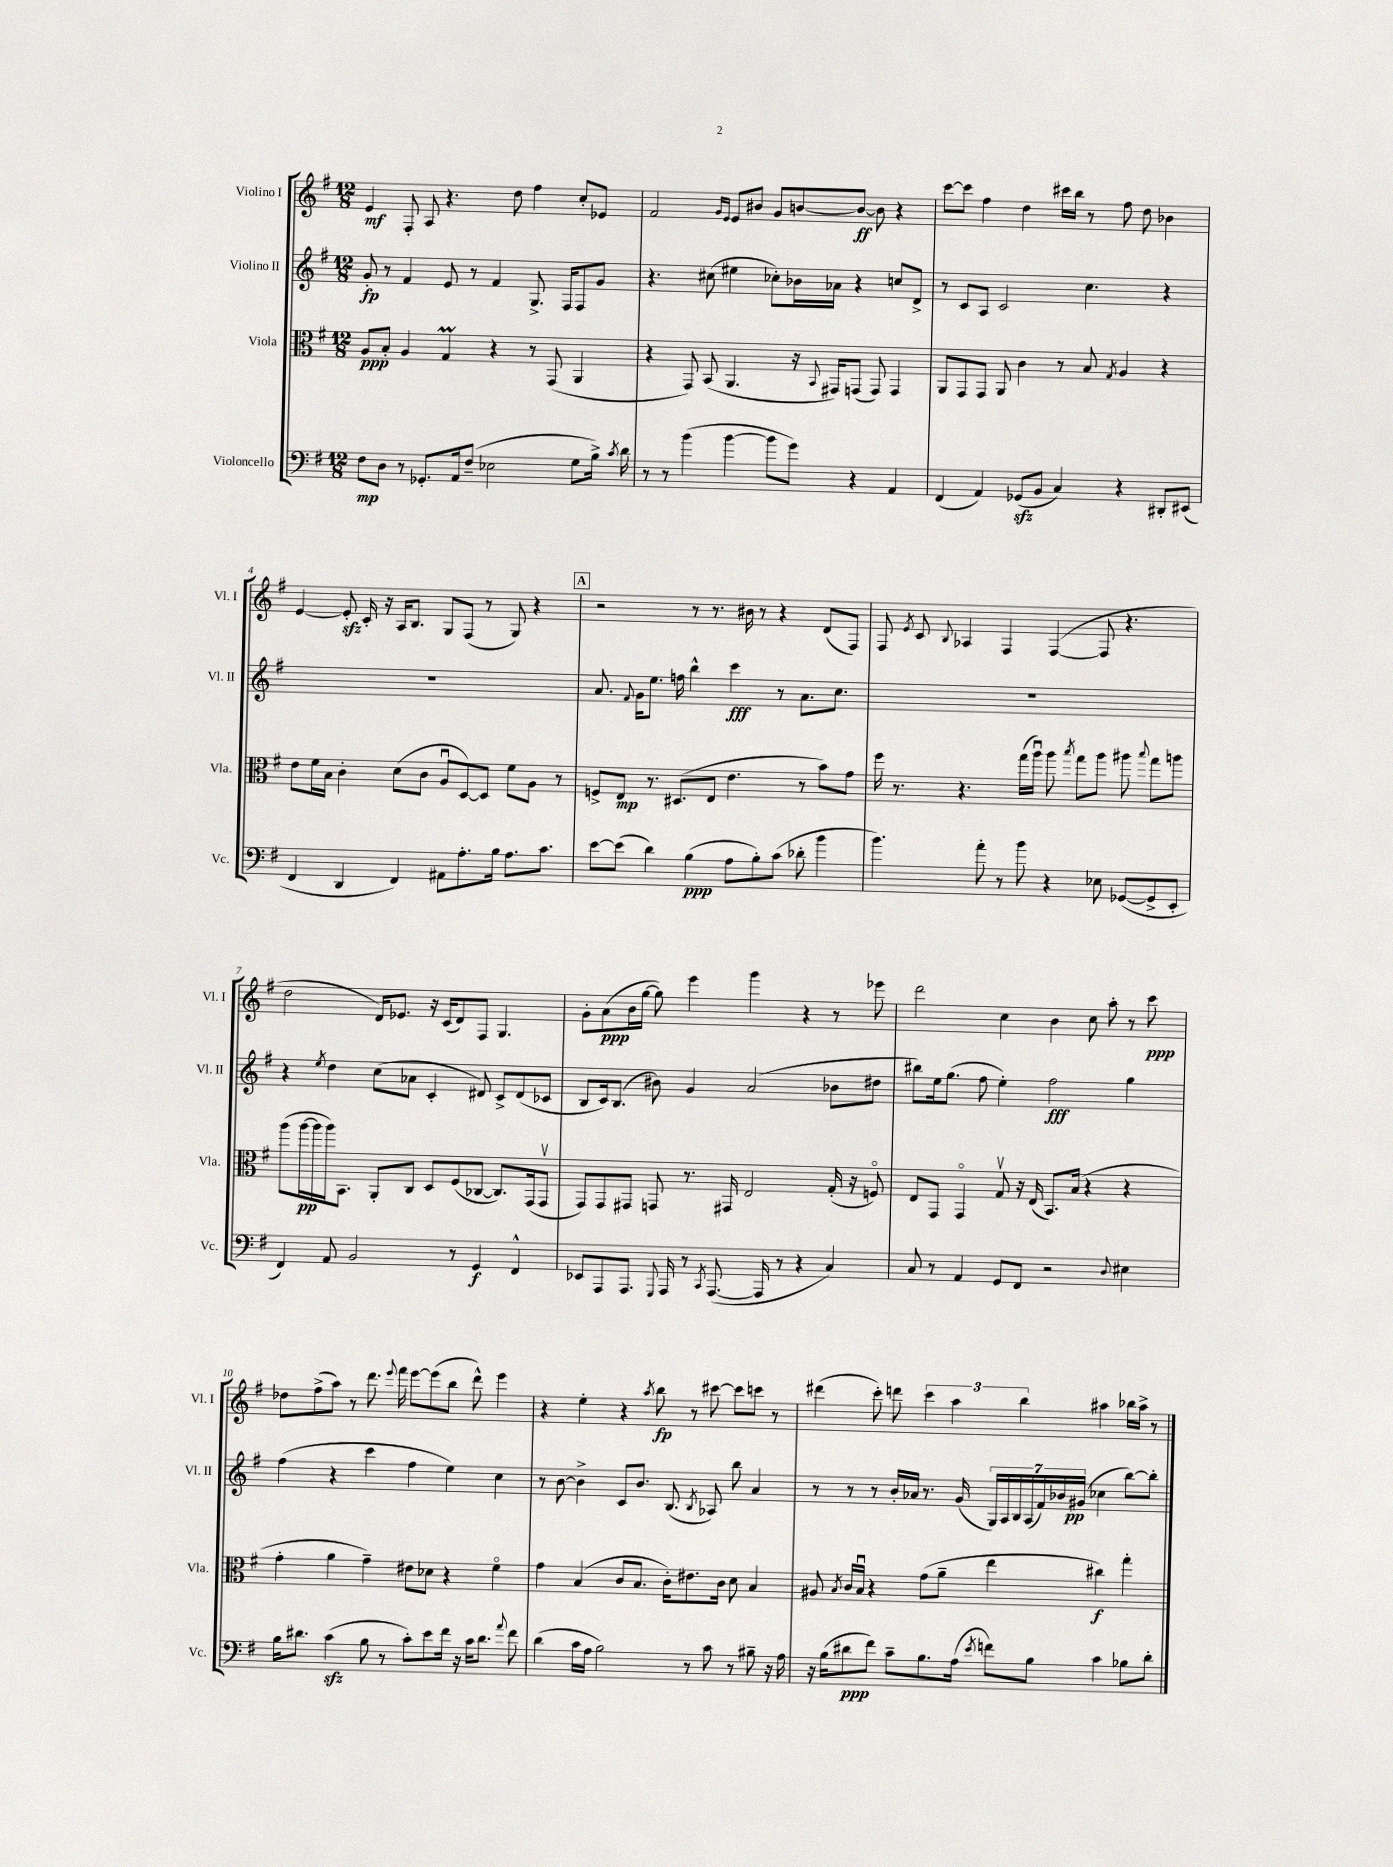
<<
\new StaffGroup <<
\new Staff = "s0" \with { instrumentName = "Violino I" shortInstrumentName = "Vl. I" } {
    \clef treble \key g \major \numericTimeSignature \time 12/8
    \autoBeamOff e'4\mf fis8-. a8 r4. d''8 fis''4 c''8[-. ees'8] |
    fis'2 \grace { g'16[ e'16] } e'8[ bis'8] g'8[ b'8~ b'8]~\ff b'8 r4 |
    c'''8[~ c'''8] fis''4 d''4 cis'''16[ b''16] r8 fis''8 d''8 bes'4 |
    e'4~ e'8-.\sfz c'16-. r16 a16[ b8.] g8[ fis8]( r8 g8) r4 |
    \mark \markup { \box "A" } r2 r8 r8. bis'16 r8 r4 d'8[( fis8]) |
    fis8 \acciaccatura { e'8 } c'8 \appoggiatura { b8 } aes4 fis4 fis4~( fis8 r4. |
    d''2 d'16[) ees'8.] r16 c'16[( d'8) fis8] g4. |
    g'8[-. a'8\ppp( b'16 g''16]~ g''8) e'''4 g'''4 r4 r8 ees'''8 |
    d'''2 c''4 b'4 c''8 a''8-. r8 c'''8\ppp |
    des''8[ fis''8->( a''8]) r8 d'''8. \appoggiatura { e'''8 } fis'''16 e'''8[~ e'''8( b''8] d'''8-^) e'''4 |
    r4 e''4-. r4 \acciaccatura { a''8 } b''8\fp r8 cis'''8~ cis'''8[ c'''8] r8 |
    dis'''4( c'''8-.) d'''8 \tuplet 3/2 { c'''4 a''4 b''4 } ais''4 bes''16[ ais''16]-> r8 \bar "|." |
}
\new Staff = "s1" \with { instrumentName = "Violino II" shortInstrumentName = "Vl. II" } {
    \clef treble \key g \major \numericTimeSignature \time 12/8
    \autoBeamOff g'8-.\fp r8 fis'4 e'8 r8 fis'4 g8.-> fis16[ fis8 g'8] |
    r4. cis''8( eis''4 ces''8[-.) bes'16 aes'16] r4 c''8[ d'8]-> |
    r8 c'8[ a8] c'2 c''4. r4 |
    R1. |
    \mark \markup { \box "A" } a'8. \appoggiatura { fis'8 } g'16[ e''8.] f''16 b''4-^ c'''4\fff r8 a'8.[ c''8.] |
    R1. |
    r4 \acciaccatura { e''8 } d''4 c''8[( aes'8] c'4-. dis'8) c'8[-> dis'8( ces'8] |
    b8[ c'16) b8.]( bis'8) g'4 a'2( bes'8[ dis''8] |
    bis''8[) e''16 g''8.]( fis''8 e''4-.) fis''2\fff g''4 |
    fis''4( r4 c'''4 fis''4 e''4) c''4 |
    r8 b'8~ b'4-> c'8[ b'8.] b8.( \acciaccatura { b8 } aes8) b''8 a'4 |
    r8 r8 r8 b'16[-. aes'16] r8. g'16( \tuplet 7/4 { g16[) a16 b16 a16( fis'16) bes'16 gis'16]\pp( } ces''4 b''8[~) b''8]-. \bar "|." |
}
\new Staff = "s2" \with { instrumentName = "Viola" shortInstrumentName = "Vla." } {
    \clef alto \key g \major \numericTimeSignature \time 12/8
    \autoBeamOff a8[\ppp b8]-. a4 g4\prall r4 r8 g,8( a,4 |
    r4 g,8) b,8( a,4. r16 \appoggiatura { b,8 } gis,16[) g,8]( g,8) g,4 |
    a,8[ g,8 g,8] a,8 c'4 r8 b8 \acciaccatura { g8 } a4 r4 |
    e'8[ fis'16 b16] c'4-. d'8[( c'8] a8[\downbow d8~) d8] fis'8[ a8] r8 |
    \mark \markup { \box "A" } f8[-> e8]\mp r8. dis8.[( e8] e'4. r8 b'8[) g'8] |
    fis''16 r8. r4. g''16[( a''16]\downbow) a''8 \acciaccatura { b''8 } g''8[ a''8] ais''8 \appoggiatura { b''8 } g''8[ a''8] |
    a''8[( a''16~\pp a''16 a''16) b,8.] a,8[-. c8] d8[ fis8( ces8]~ ces8.[) g,16( g,8]\upbow |
    g,8[) g,8 gis,8] g,8 r8. gis,16 e2 g16-.( r16 f8\flageolet) |
    e8[ g,8] g,4\flageolet g8\upbow r16 e16( b,8.[) b16]( r4 r4 |
    g'4-. a'4 g'4--) eis'8[ des'8] r4 fis'4\flageolet |
    g'4 b4( c'8[ b8.] c'16[-.) eis'8. c'16] d'8 b4 |
    ais8 \acciaccatura { b8 } c'16[ b16]\downbow r4 g'8[( a'8]-- e''4 cis''4\f) g''4-. \bar "|." |
}
\new Staff = "s3" \with { instrumentName = "Violoncello" shortInstrumentName = "Vc." } {
    \clef bass \key g \major \numericTimeSignature \time 12/8
    \autoBeamOff fis8[\mp d8] r8 ges,8.[-. a,16 fis8]--( ees2 g8[ b16]->) \acciaccatura { c'8 } d'16 |
    r8 r8 b'4( b'4~ b'8[ g'8]) r4 a,4 |
    fis,4( a,4) ges,8[\sfz( b,8] c4) r4 dis,8[-. eis,8]( |
    fis,4 d,4 fis,4) ais,8[ a8.-. b16] a8.[ c'8.] |
    \mark \markup { \box "A" } e'8[~ e'8]( d'4) b4\ppp( a8[ b8-.) c'8]( des'8-. b'4 |
    b'4.) a'8-. r8 b'8 r4 ees8 ges,8[~( ges,8-> e,8]-. |
    fis,4) a,8 b,2 r8 g,4\f fis,4-^ |
    ees,8[ a,,8 a,,8.] \appoggiatura { g,,8 } a,,16 r8 \acciaccatura { c,8 } a,,8.~( a,,16 r8 r4 c4) |
    c8 r8 a,4 g,8[ fis,8] r2 \appoggiatura { d8 } eis4 |
    b16[ dis'8.] c'4\sfz( b8 r8 c'8[-.) e'8 fis'16] r16 c'16[ dis'8.] \appoggiatura { a'8 } fis'8 |
    d'4( c'16[ a16] b2) r8 c'8 r8 bis8-- r16 a16 |
    r16 b16[( dis'8\ppp fis'8]) c'8[-- b8. a16]( \acciaccatura { e'8 } f'8[) b8] c'4 bes8[ dis'8]-. \bar "|." |
}
>>
>>
